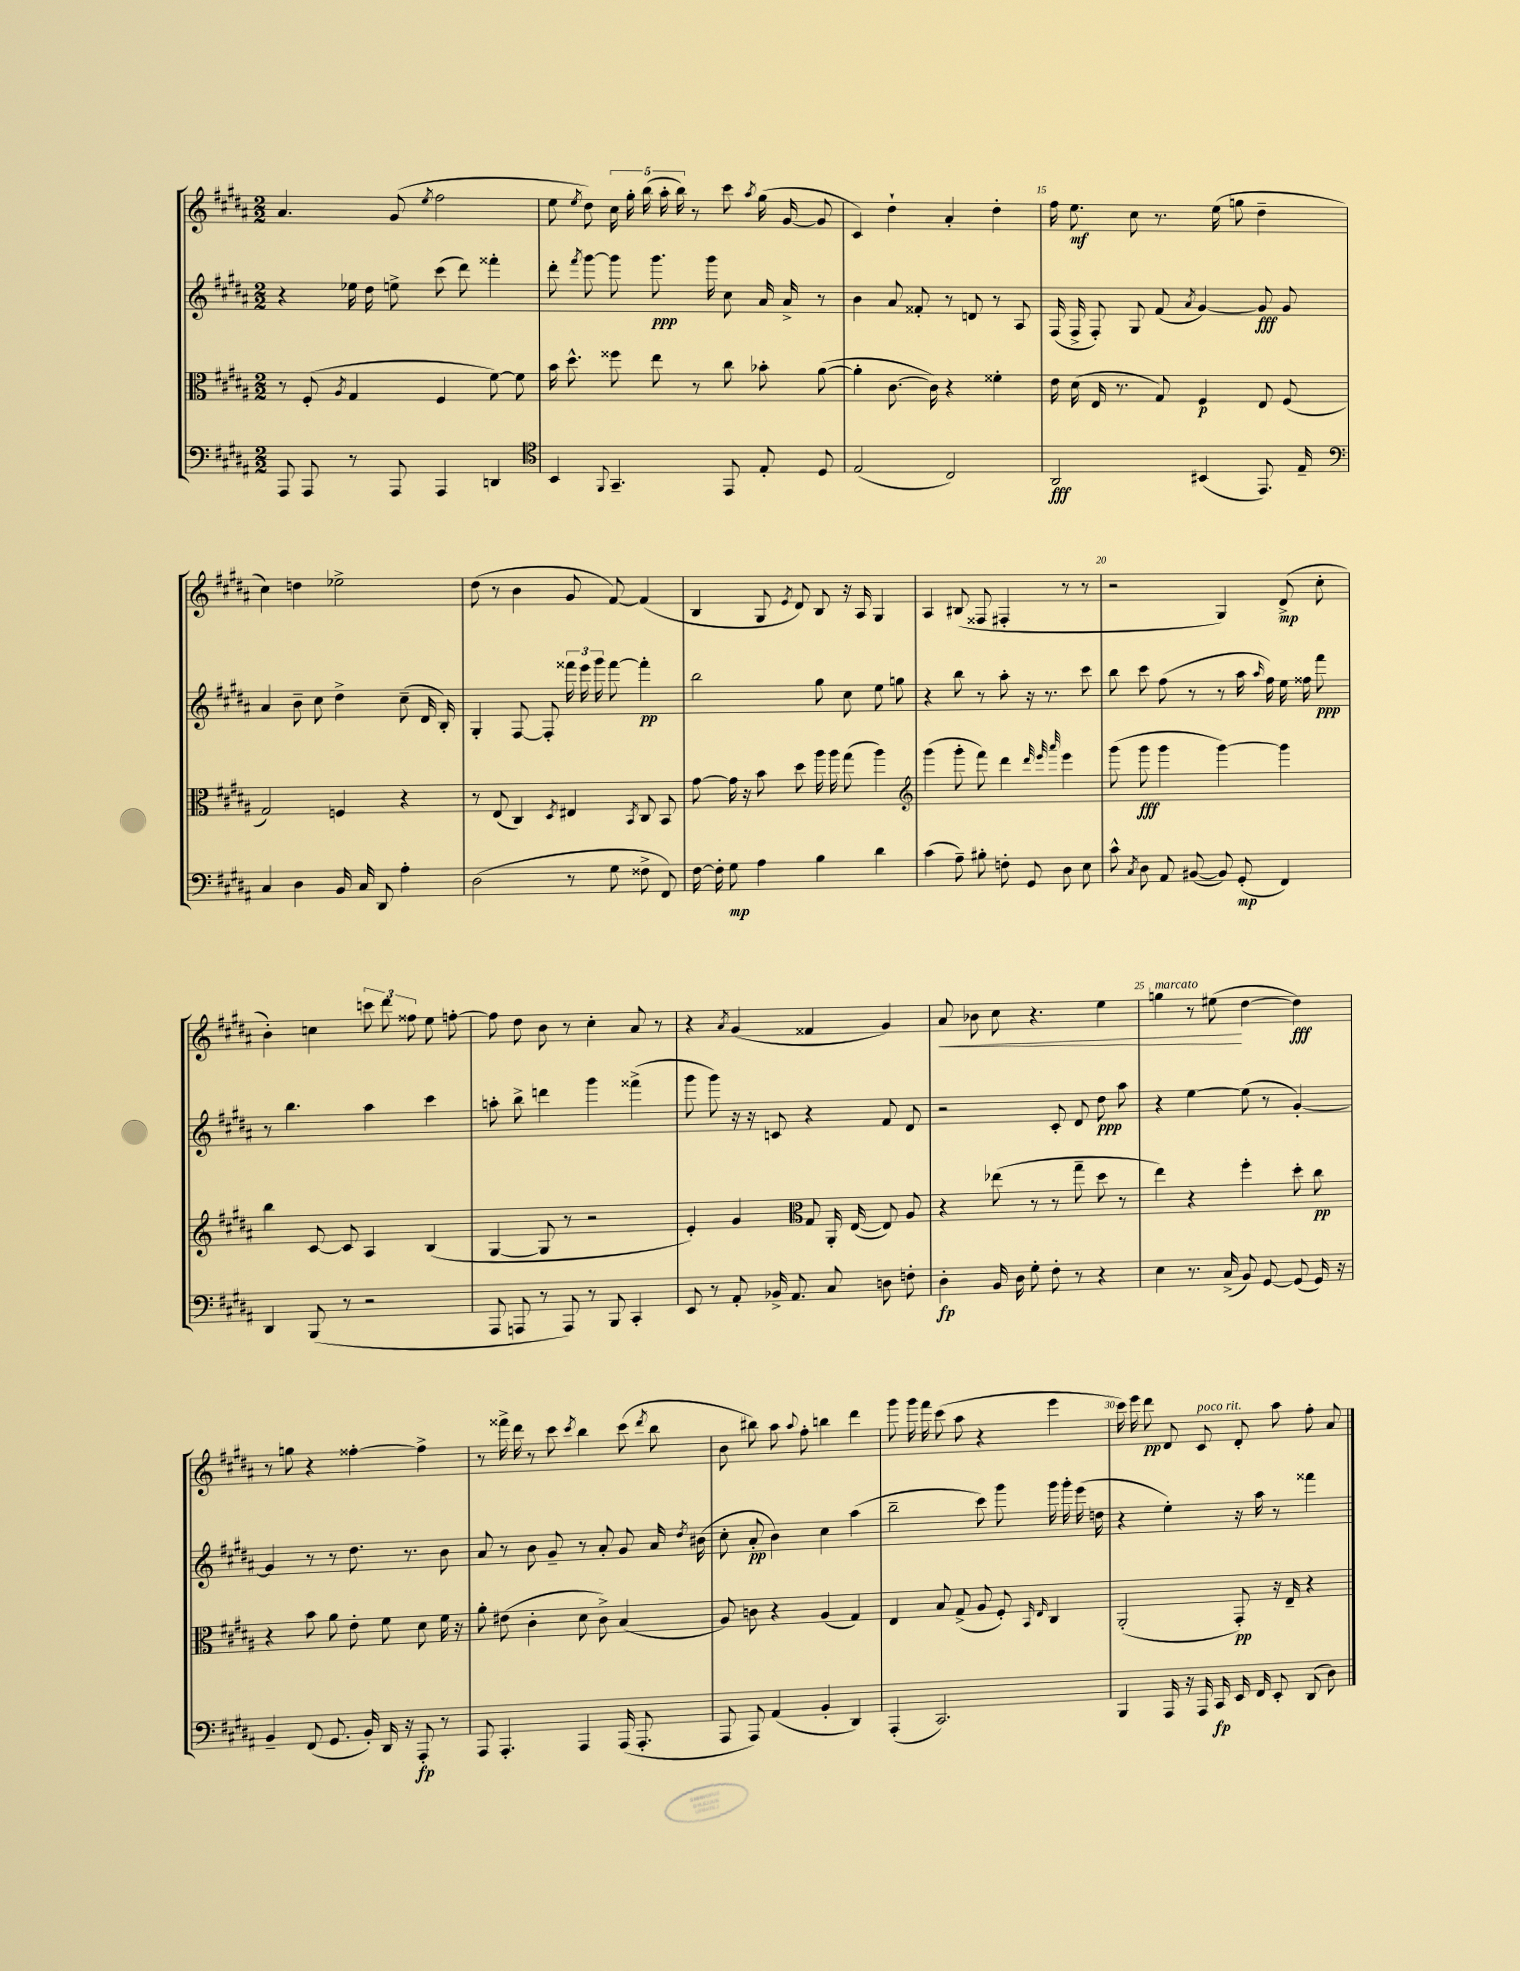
<<
\new StaffGroup <<
\new Staff = "s0" {
    \clef treble \key b \major \numericTimeSignature \time 2/2
    \autoBeamOff ais'4. gis'8( \acciaccatura { e''8 } fis''2 |
    e''8 \acciaccatura { e''8 } dis''8) \tuplet 5/4 { cis''16 gis''16-. b''16( ais''16-. b''16) } r8 cis'''8 \acciaccatura { ais''8 } gis''16( gis'16~ gis'8 |
    cis'4) dis''4-! ais'4-. dis''4-. |
    fis''16 e''8.\mf cis''8 r8. e''16( g''8 dis''4-- |
    cis''4) d''4 ees''2-> |
    dis''8( r8 b'4 gis'8 fis'8~) fis'4( |
    b4 gis8 \acciaccatura { e'8 } dis'8) b8 r16 ais16 gis4 |
    ais4 bis8( fisis8 fis4-. r8 r8 |
    r2 gis4) dis'8->\mp( cis''8-. |
    b'4-.) c''4 \tuplet 3/2 { c'''8 dis'''8 fisis''8 } e''8 f''8~-. |
    f''8 dis''8 b'8 r8 cis''4-. ais'8 r8 |
    r4 \acciaccatura { ais'8 } gis'4( fisis'4 gis'4) |
    ais'8\< bes'8 cis''8 r4. e''4 |
    g''4^\markup { \italic "marcato" } r8 eis''8\!( dis''4~ dis''4\fff) |
    r8 g''8 r4 fisis''4~-. fisis''4-> |
    r8 fisis'''16-> dis'''16 r8 cis'''8 \acciaccatura { cis'''8 } b''4 cis'''8( \acciaccatura { dis'''8 } b''8 |
    b'8 bis''8) ais''8 \appoggiatura { ais''8 } fis''8-. b''4 dis'''4 |
    gis'''8 gis'''16 fis'''16 cis'''8( ais''8 r4 e'''4 |
    cis'''16) e'''16 dis'''8\pp dis'8 cis'8^\markup { \italic "poco rit." } dis'8-. ais''8 fis''8-. ais'8 \bar "|." |
}
\new Staff = "s1" {
    \clef treble \key b \major \numericTimeSignature \time 2/2
    \autoBeamOff r4 ees''16 dis''16 e''8-> cis'''8( dis'''8) fisis'''4-. |
    dis'''8-. \acciaccatura { fis'''8 } gis'''8~ gis'''8 gis'''8.\ppp gis'''16 cis''8 ais'16 ais'16-> r8 |
    b'4 ais'8 fisis'8-. r8 d'8 r8 ais8 |
    fis16( fis16-> fis8-.) gis8 fis'8( \acciaccatura { ais'8 } gis'4~) gis'8\fff gis'8 |
    ais'4 b'8-- cis''8 dis''4-> cis''8--( dis'16 b16-.) |
    gis4-. fis8~ fis8-. \tuplet 3/2 { fisis'''16 e'''16 gis'''16 } fisis'''8~ fisis'''4-.\pp |
    b''2 gis''8 cis''8 e''8 g''8 |
    r4 b''8 r8 ais''8-. r16 r8. cis'''8 |
    b''8 cis'''8 fis''8( r8 r8 ais''16 \grace { ais''16 } fis''16) e''16 fisis''16 fis'''8\ppp |
    r8 b''4. ais''4 cis'''4 |
    a''8-. b''8-> d'''4 gis'''4 fisis'''4->( |
    gis'''8 gis'''8) r16 r16 c'8 r4 fis'8 dis'8 |
    r2 cis'8-. dis'8 dis''8\ppp ais''8 |
    r4 e''4~ e''8( r8 gis'4~-.) |
    gis'4 r8 r8 dis''8. r8. b'8 |
    ais'8 r8 b'8 gis'8-- r8 ais'8-. gis'8 ais'16 \acciaccatura { dis''8 } bis'16( |
    cis''8-. ais'8-.\pp b'4) cis''4 ais''4( |
    b''2-- cis'''8) gis'''8 gis'''16 gis'''16-. e'''16( d''16 |
    r4 e''4-.) r16 ais''16 r8 fisis'''4 \bar "|." |
}
\new Staff = "s2" {
    \clef alto \key b \major \numericTimeSignature \time 2/2
    \autoBeamOff r8 fis8-.( \acciaccatura { ais8 } gis4 fis4 fis'8~) fis'8 |
    b'16 dis''8.-^ fisis''8 e''8 r8 cis''8 bes'8-. ais'8~( |
    ais'4-. cis'8.~ cis'16) r4 fisis'4-. |
    e'16 dis'16( e16 r8. gis8) fis4\p e8 fis8( |
    gis2) f4 r4 |
    r8 e8( cis4) \acciaccatura { dis8 } eis4 \acciaccatura { b,8 } cis8 b,8 |
    gis'8~ gis'16 r16 b'8 dis''8 ais''16 ais''16 gis''8( ais''4) |
    \clef treble gis'''4( gis'''8-. fis'''8) dis'''4 \grace { dis'''32 e'''32 ais'''32 } e'''4 |
    gis'''8( gis'''8\fff gis'''4 gis'''4~) gis'''4 |
    b''4 cis'8~ cis'8 ais4 b4( |
    gis4~ gis8 r8 r2 |
    e'4-.) gis'4 \clef alto gis8 ais,16-. e16~( e8) ais8 |
    r4 ees''8( r8 r8 gis''8-- dis''8 r8 |
    e''4) r4 fis''4-. dis''8-. cis''8\pp |
    r4 b'8 ais'8 e'8-. fis'8 dis'8 fis'16 r16 |
    ais'8-. eis'8( cis'4-. dis'8 cis'8->) b4( |
    ais8) c'8 r4 ais4( gis4) |
    e4 b8 gis8->( ais8 fis8-.) \grace { b,16 e16 } cis4 |
    ais,2-.( gis,8-.\pp) r16 e16-- r4 \bar "|." |
}
\new Staff = "s3" {
    \clef bass \key b \major \numericTimeSignature \time 2/2
    \autoBeamOff ais,,8 ais,,8 r8 ais,,8 ais,,4 d,4 |
    \clef tenor b,4 \appoggiatura { fis,8 } gis,4.-- e,8 e8-. dis8 |
    e2( cis2) |
    ais,2\fff bis,4( e,8.) e16-- |
    \clef bass cis4 dis4 b,16 cis16 dis,8 ais4-. |
    dis2( r8 gis8 fisis8-> fis,8) |
    fis16~ fis16-. gis8\mp ais4 b4 dis'4 |
    cis'4( ais8--) bis8-. f8-. gis,8 dis8 e8 |
    cis'8-^ \acciaccatura { cis8 } dis8 ais,8 bis,8~( bis,8) gis,8-.\mp( fis,4) |
    dis,4 b,,8( r8 r2 |
    ais,,8 a,,8 r8 a,,8) r8 b,,8 cis,4-. |
    e,8 r8 ais,8-. bes,16-> ais,8. cis8 d8 f8-. |
    dis4-.\fp b,16 dis16 gis8-. fis8-. r8 r4 |
    e4 r8. cis16->( b,8) gis,8~ gis,8( gis,16) r16 |
    b,4-- fis,8( gis,8. b,16-.) dis,16 r16 ais,,8-.\fp r8 |
    ais,,8 ais,,4.-. ais,,4 ais,,16( ais,,8.-. |
    ais,,8 ais,,8) ais,4( b,4-. dis,4) |
    ais,,4-.( cis,2.) |
    b,,4 ais,,16 r16 ais,,16 cis,16\fp e,16 fis,16 e,8-. dis,8( dis8) \bar "|." |
}
>>
>>
\layout { \context { \Score currentBarNumber = #12 \override BarNumber.break-visibility = ##(#f #t #t) barNumberVisibility = #(every-nth-bar-number-visible 5) } }
